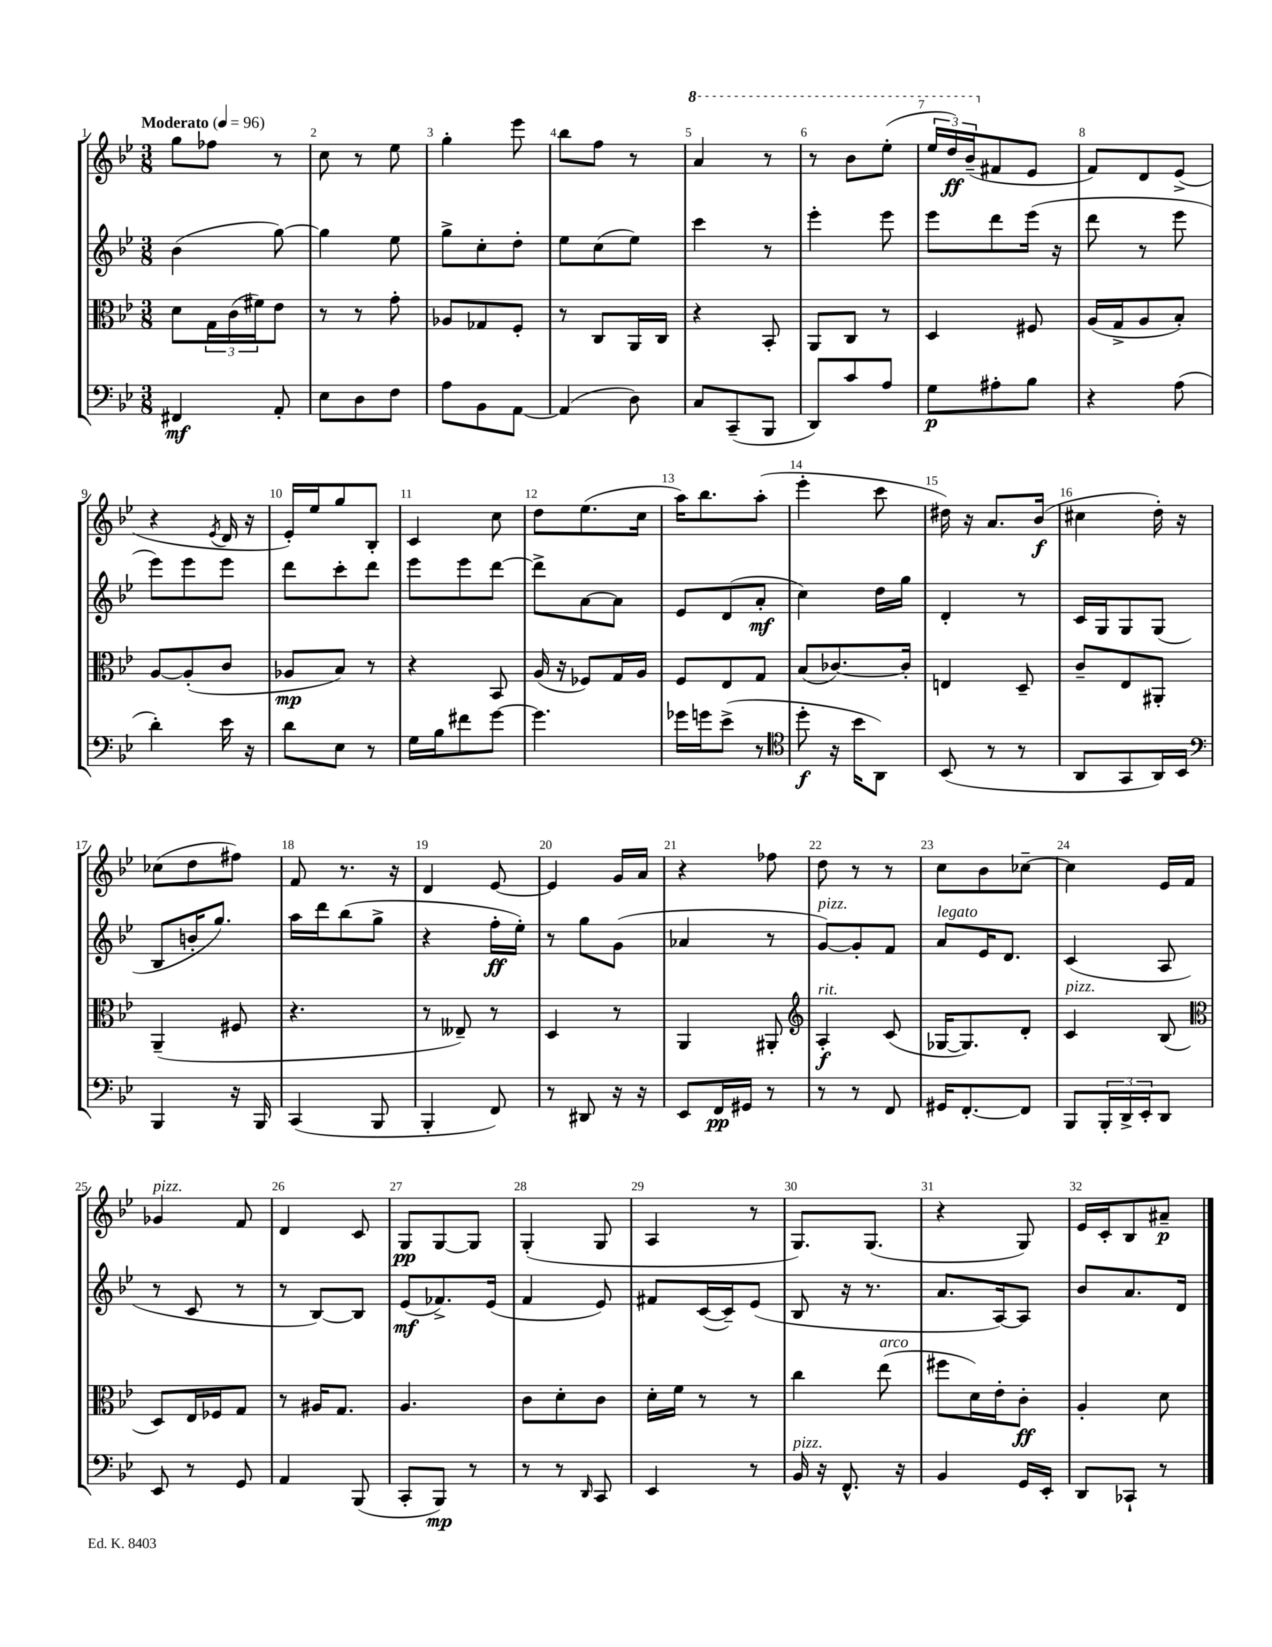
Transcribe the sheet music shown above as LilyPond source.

<<
\new StaffGroup <<
\new Staff = "s0" {
    \clef treble \key bes \major \numericTimeSignature \time 3/8 \tempo "Moderato" 4 = 96
    g''8 fes''8 r8 |
    c''8 r8 ees''8 |
    g''4-. ees'''8 |
    bes''8 f''8 r8 |
    \ottava #1 a''4 r8 |
    r8 bes''8 ees'''8-.( |
    \tuplet 3/2 { ees'''16 d'''16\ff) bes''16--( \ottava #0 } fis'8 ees'8 |
    f'8) d'8 ees'8->( |
    r4 \acciaccatura { ees'8 } d'16 r16 |
    ees'16-.) ees''16 g''8 bes8-. |
    c'4 c''8 |
    d''8 ees''8.( c''16 |
    a''16) bes''8. a''8-.( |
    ees'''4-. c'''8 |
    dis''16) r16 a'8. bes'16\f( |
    cis''4 d''16-.) r16 |
    ces''8( d''8 fis''8) |
    f'8 r8. r16 |
    d'4 ees'8~ |
    ees'4 g'16 a'16 |
    r4 fes''8 |
    d''8 r8 r8 |
    c''8 bes'8 ces''8~-- |
    ces''4 ees'16 f'16 |
    ges'4^\markup { \italic "pizz." } f'8 |
    d'4 c'8 |
    g8\pp g8~ g8 |
    g4-.( g8 |
    a4 r8 |
    g8.) g8.( |
    r4 g8) |
    ees'16 c'16-. bes8 ais'8--\p \bar "|." |
}
\new Staff = "s1" {
    \clef treble \key bes \major \numericTimeSignature \time 3/8
    bes'4( g''8~) |
    g''4 ees''8 |
    g''8-> c''8-. d''8-. |
    ees''8 c''8( ees''8) |
    c'''4 r8 |
    ees'''4-. ees'''8 |
    ees'''8 d'''8 ees'''16( r16 |
    d'''8 r8 ees'''8 |
    ees'''8) ees'''8 ees'''8 |
    d'''8 c'''8-. d'''8 |
    ees'''8 ees'''8 d'''8~ |
    d'''8-> a'8~ a'8 |
    ees'8 d'8( a'8-.\mf |
    c''4) d''16 g''16 |
    d'4-. r8 |
    c'16 g16 g8 g8( |
    bes8 b'16-. g''8.) |
    a''16 d'''16 bes''8( g''8-> |
    r4 f''16-.\ff ees''16-.) |
    r8 g''8 g'8( |
    aes'4 r8 |
    g'8~^\markup { \italic "pizz." }) g'8-. f'8 |
    a'8^\markup { \italic "legato" } ees'16 d'8. |
    c'4( a8 |
    r8 c'8 r8 |
    r8 bes8~) bes8 |
    ees'8\mf( fes'8.->) ees'16( |
    f'4 ees'8) |
    fis'8 c'16~( c'16--) ees'8( |
    bes8 r16 r8. |
    a'8. a16~) a8 |
    bes'8 a'8. d'16 \bar "|." |
}
\new Staff = "s2" {
    \clef alto \key bes \major \numericTimeSignature \time 3/8
    d'8 \tuplet 3/2 { g16 c'16( fis'16) } ees'8 |
    r8 r8 g'8-. |
    aes8 ges8 f8-. |
    r8 c8 a,16 c16 |
    r4 bes,8-. |
    a,8 c8 r8 |
    d4 fis8 |
    a16( g16-> a8 bes8-.) |
    a8~ a8-.( c'8 |
    aes8\mp bes8) r8 |
    r4 bes,8 |
    a16( r16 fes8) g16 a16 |
    f8 ees8 g8 |
    bes8( ces'8.~) ces'16-. |
    e4 d8-- |
    c'8-- ees8 ais,8-. |
    a,4--( fis8 |
    r4. |
    r8 eeses8--) r8 |
    d4 r8 |
    a,4 ais,8-. |
    \clef treble a4-.\f^\markup { \italic "rit." } c'8( |
    ges16~ ges8.) d'8-. |
    c'4^\markup { \italic "pizz." } bes8( |
    \clef alto d8) ees16 fes16 g8 |
    r8 ais16 g8. |
    a4. |
    c'8 d'8-. c'8 |
    d'16-. f'16 r8 r8 |
    c''4 ees''8^\markup { \italic "arco" }( |
    fis''8 d'16) ees'16-. c'8-.\ff |
    a4-. d'8 \bar "|." |
}
\new Staff = "s3" {
    \clef bass \key bes \major \numericTimeSignature \time 3/8
    fis,4\mf a,8-. |
    ees8 d8 f8 |
    a8 bes,8 a,8~ |
    a,4( d8) |
    c8 c,8--( bes,,8 |
    d,8) c'8 a8 |
    g8\p ais8-. bes8 |
    r4 a8( |
    d'4-.) ees'16 r16 |
    d'8 ees8 r8 |
    g16 bes16 fis'8 g'8~ |
    g'4. |
    ges'16 g'16 ees'8->( r8 |
    \clef tenor d''8-.\f r16 bes'16 a,8) |
    bes,8( r8 r8 |
    a,8 g,8 a,16) bes,16 |
    \clef bass bes,,4 r16 bes,,16 |
    c,4( bes,,8 |
    bes,,4-. f,8) |
    r8 dis,8 r16 r16 |
    ees,8 f,16\pp gis,16 r8 |
    r8 r8 f,8 |
    gis,16 f,8.~-. f,8 |
    bes,,8 \tuplet 3/2 { bes,,16-. d,16-> ees,16-. } d,8 |
    ees,8 r8 g,8 |
    a,4 bes,,8( |
    c,8-. bes,,8\mp) r8 |
    r8 r8 \grace { d,16 } c,8 |
    ees,4 r8 |
    bes,16^\markup { \italic "pizz." } r16 f,8.-^ r16 |
    bes,4 g,16 ees,16-. |
    d,8 ces,8-! r8 \bar "|." |
}
>>
>>
\layout { \context { \Score \override BarNumber.break-visibility = ##(#f #t #t) barNumberVisibility = #all-bar-numbers-visible } }
